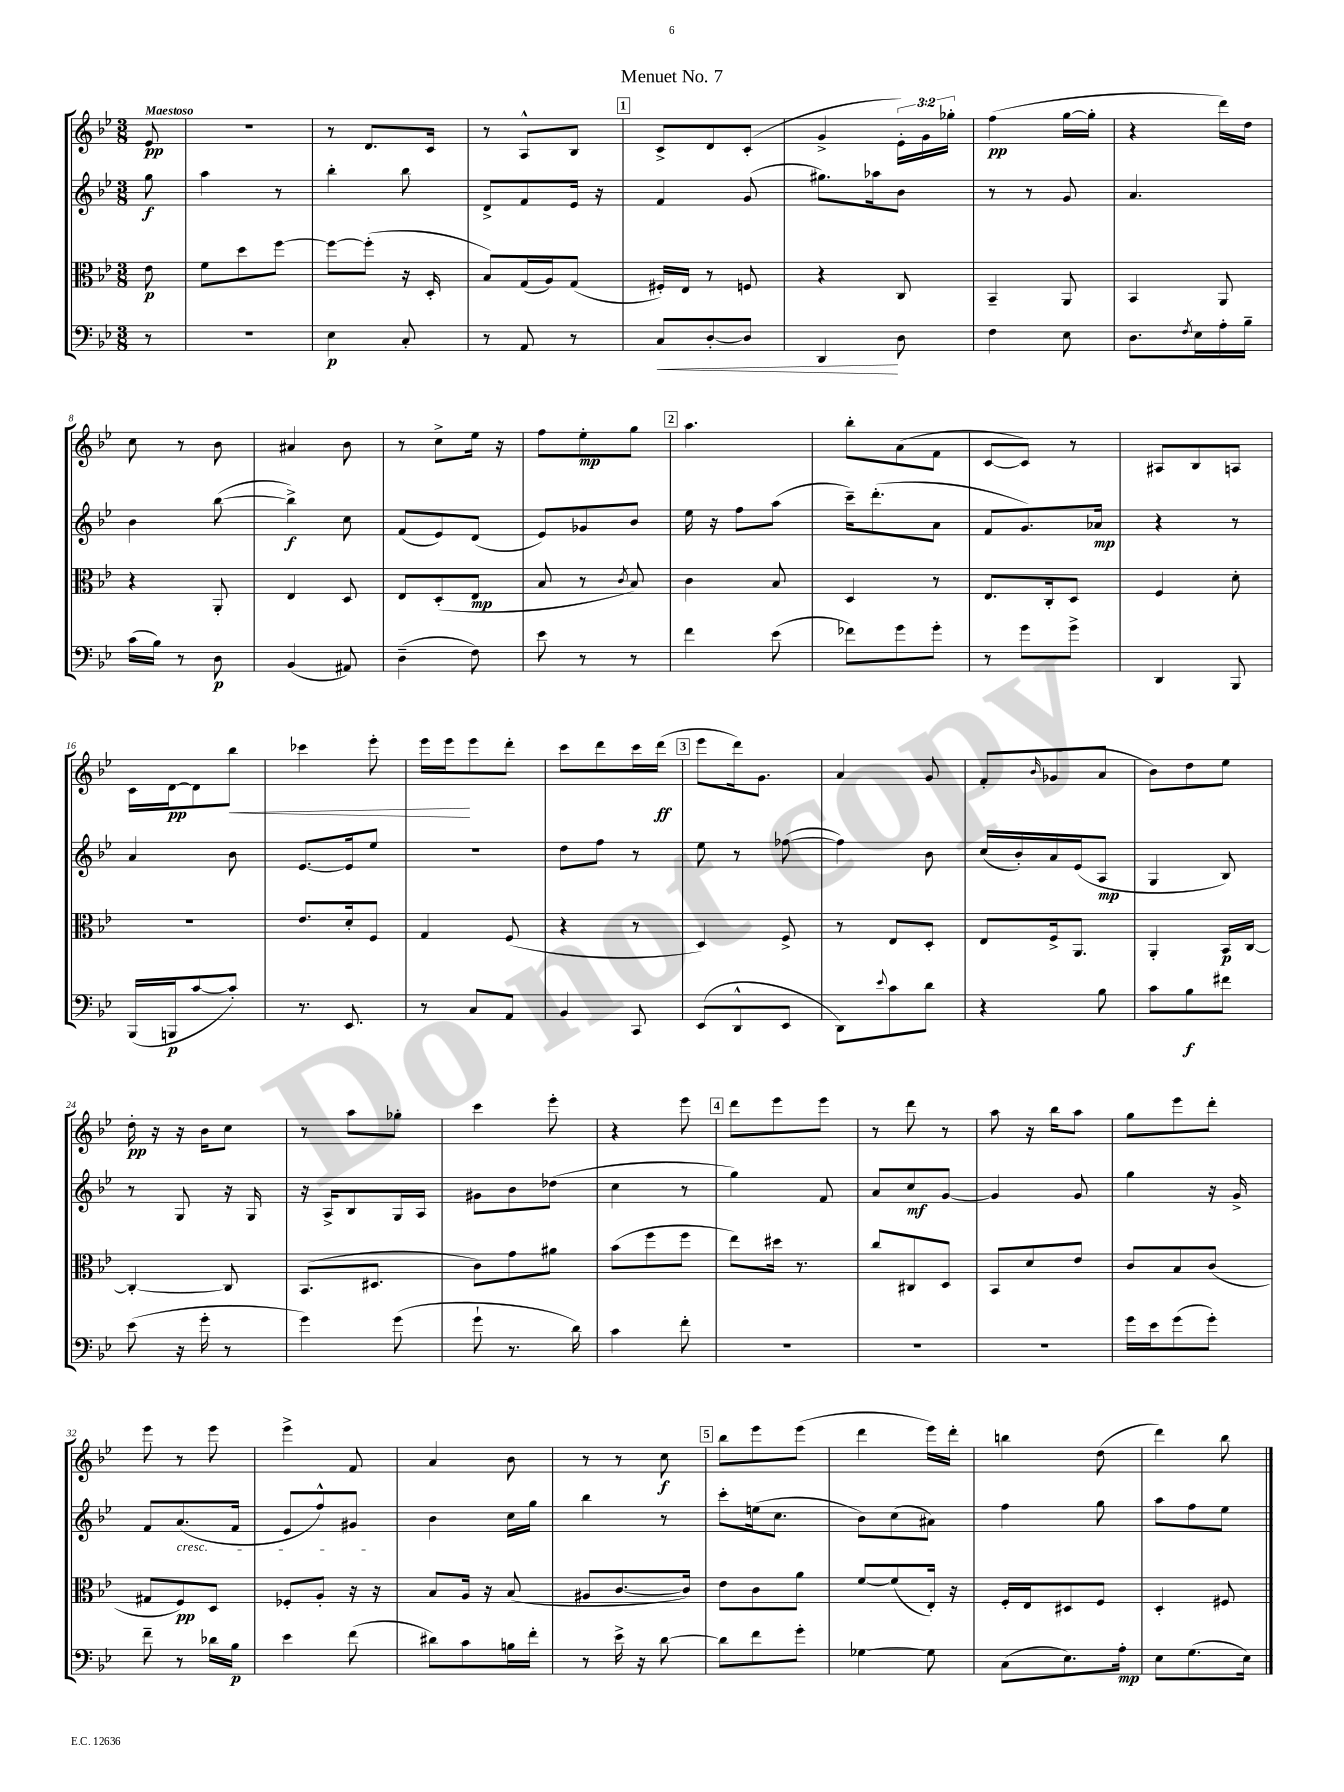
\header { title = "Menuet No. 7" }
<<
\new StaffGroup <<
\new Staff = "s0" {
    \clef treble \key bes \major \numericTimeSignature \time 3/8 \override Staff.TupletNumber.text = #tuplet-number::calc-fraction-text \partial 8 \tempo "Maestoso"
    ees'8\pp |
    R4. |
    r8 d'8. c'16 |
    r8 a8-^ bes8 |
    \mark \markup { \box "1" } c'8-> d'8 c'8-.( |
    g'4-> \tuplet 3/2 { ees'16-.) g'16 ges''16-. } |
    f''4\pp( g''16~ g''16-. |
    r4 d'''16) d''16 |
    c''8 r8 bes'8 |
    ais'4 bes'8 |
    r8 c''8-> ees''16 r16 |
    f''8 ees''8-.\mp g''8 |
    \mark \markup { \box "2" } a''4. |
    bes''8-. a'8( f'8 |
    c'8~ c'8) r8 |
    ais8 bes8 a8 |
    c'16 d'16~\pp d'8 bes''8\< |
    ces'''4 ees'''8-. |
    ees'''16 ees'''16\! ees'''8 d'''8-. |
    c'''8 d'''8 c'''16 d'''16\ff( |
    \mark \markup { \box "3" } ees'''8 d'''16) g'8. |
    a'4 g'8 |
    f'8-. \grace { bes'16 } ges'8( a'8 |
    bes'8) d''8 ees''8 |
    d''16-.\pp r16 r16 bes'16 c''8 |
    r8 a''8 ges''8-. |
    c'''4 ees'''8-. |
    r4 ees'''8 |
    \mark \markup { \box "4" } d'''8 ees'''8 ees'''8 |
    r8 d'''8 r8 |
    a''8 r16 bes''16 a''8 |
    g''8 ees'''8 d'''8-. |
    ees'''8 r8 ees'''8 |
    ees'''4-> f'8 |
    a'4 bes'8 |
    r8 r8 c''8\f |
    \mark \markup { \box "5" } bes''8 ees'''8 ees'''8( |
    d'''4 ees'''16) d'''16-. |
    b''4 d''8( |
    d'''4) bes''8 \bar "|." |
}
\new Staff = "s1" {
    \clef treble \key bes \major \numericTimeSignature \time 3/8 \partial 8
    g''8\f |
    a''4 r8 |
    bes''4-. bes''8 |
    d'8-> f'8 ees'16 r16 |
    \mark \markup { \box "1" } f'4 g'8( |
    gis''8.) aes''16 bes'8 |
    r8 r8 g'8 |
    a'4. |
    bes'4 bes''8~( |
    bes''4->\f) c''8 |
    f'8( ees'8) d'8( |
    ees'8) ges'8 bes'8 |
    \mark \markup { \box "2" } ees''16 r16 f''8 a''8( |
    c'''16--) d'''8.-.( a'8 |
    f'8 g'8.) aes'16\mp |
    r4 r8 |
    a'4 bes'8 |
    ees'8.~ ees'16 ees''8 |
    R4. |
    d''8 f''8 r8 |
    \mark \markup { \box "3" } ees''8 r8 fes''8~( |
    fes''4) bes'8 |
    c''16( bes'16-.) a'16 ees'16( a8\mp |
    g4 bes8) |
    r8 g8 r16 g16 |
    r16 a16-> bes8 g16 a16 |
    gis'8 bes'8 des''8( |
    c''4 r8 |
    \mark \markup { \box "4" } g''4) f'8 |
    a'8 c''8\mf g'8~ |
    g'4 g'8 |
    g''4 r16 g'16-> |
    f'8 a'8.\cresc( f'16 |
    ees'8 f''8-^) gis'8\! |
    bes'4 c''16 g''16 |
    bes''4 r8 |
    \mark \markup { \box "5" } c'''8-. e''16( c''8. |
    bes'8) c''8( ais'8) |
    f''4 g''8 |
    a''8 f''8 ees''8 \bar "|." |
}
\new Staff = "s2" {
    \clef alto \key bes \major \numericTimeSignature \time 3/8 \partial 8
    ees'8\p |
    f'8 d''8 f''8~ |
    f''8~ f''8-.( r16 d16-. |
    bes8) g16( a16) g8( |
    \mark \markup { \box "1" } fis16-.) ees16 r8 f8 |
    r4 c8 |
    bes,4-- a,8 |
    bes,4 a,8 |
    r4 a,8-. |
    ees4 d8 |
    ees8 d8-.( ees8\mp |
    bes8 r8 \acciaccatura { c'8 } bes8) |
    \mark \markup { \box "2" } c'4 bes8 |
    d4 r8 |
    ees8. c16-. d8 |
    f4 d'8-. |
    R4. |
    ees'8. d'16-. f8 |
    g4 f8( |
    r4 r8 |
    \mark \markup { \box "3" } d4) f8-> |
    r8 ees8 d8-. |
    ees8 f16-> a,8. |
    a,4-. bes,16\p c16~ |
    c4~-. c8 |
    bes,8.( dis8. |
    c'8) g'8 ais'8 |
    bes'8( f''8 f''8 |
    \mark \markup { \box "4" } ees''8) dis''16 r8. |
    c''8 cis8 d8 |
    bes,8 d'8 ees'8 |
    c'8 bes8 c'8( |
    gis8 f8\pp) d8 |
    fes8-. a8-. r16 r16 |
    bes8 a16 r16 bes8( |
    ais8 c'8.~ c'16) |
    \mark \markup { \box "5" } ees'8 c'8 a'8 |
    f'8~ f'8( ees16-.) r16 |
    f16-. ees16 dis8 f8 |
    d4-. fis8 \bar "|." |
}
\new Staff = "s3" {
    \clef bass \key bes \major \numericTimeSignature \time 3/8 \partial 8
    r8 |
    r4. |
    ees4\p c8-. |
    r8 a,8 r8 |
    \mark \markup { \box "1" } c8\< d8~-. d8 |
    d,4\! d8 |
    f4 ees8 |
    d8. \acciaccatura { f8 } ees16 a16-. bes16-- |
    c'16( bes16) r8 d8\p |
    bes,4( ais,8) |
    d4--( f8) |
    ees'8 r8 r8 |
    \mark \markup { \box "2" } f'4 ees'8( |
    fes'8) g'8 g'8-. |
    r8 g'8 g'8-> |
    d,4 bes,,8 |
    bes,,16( b,,16\p c'8~ c'8-.) |
    r8. ees,8. |
    r8 c8 a,8 |
    bes,4 c,8 |
    \mark \markup { \box "3" } ees,8( d,8-^ ees,8 |
    d,8) \appoggiatura { ees'8 } c'8 d'8 |
    r4 bes8 |
    c'8 bes8\f fis'8 |
    ees'8( r16 g'16-. r8 |
    g'4) g'8( |
    g'8-! r8. d'16) |
    c'4 f'8-. |
    \mark \markup { \box "4" } r4. |
    R4. |
    R4. |
    g'16 ees'16 g'8( g'8-.) |
    f'8-- r8 des'16 bes16\p |
    ees'4 f'8( |
    dis'8) c'8 b16 f'16-. |
    r8 ees'16-> r16 d'8~ |
    \mark \markup { \box "5" } d'8 f'8 g'8-. |
    ges4~ ges8 |
    c8( ees8.) a16-.\mp |
    ees8 g8.( ees16) \bar "|." |
}
>>
>>
